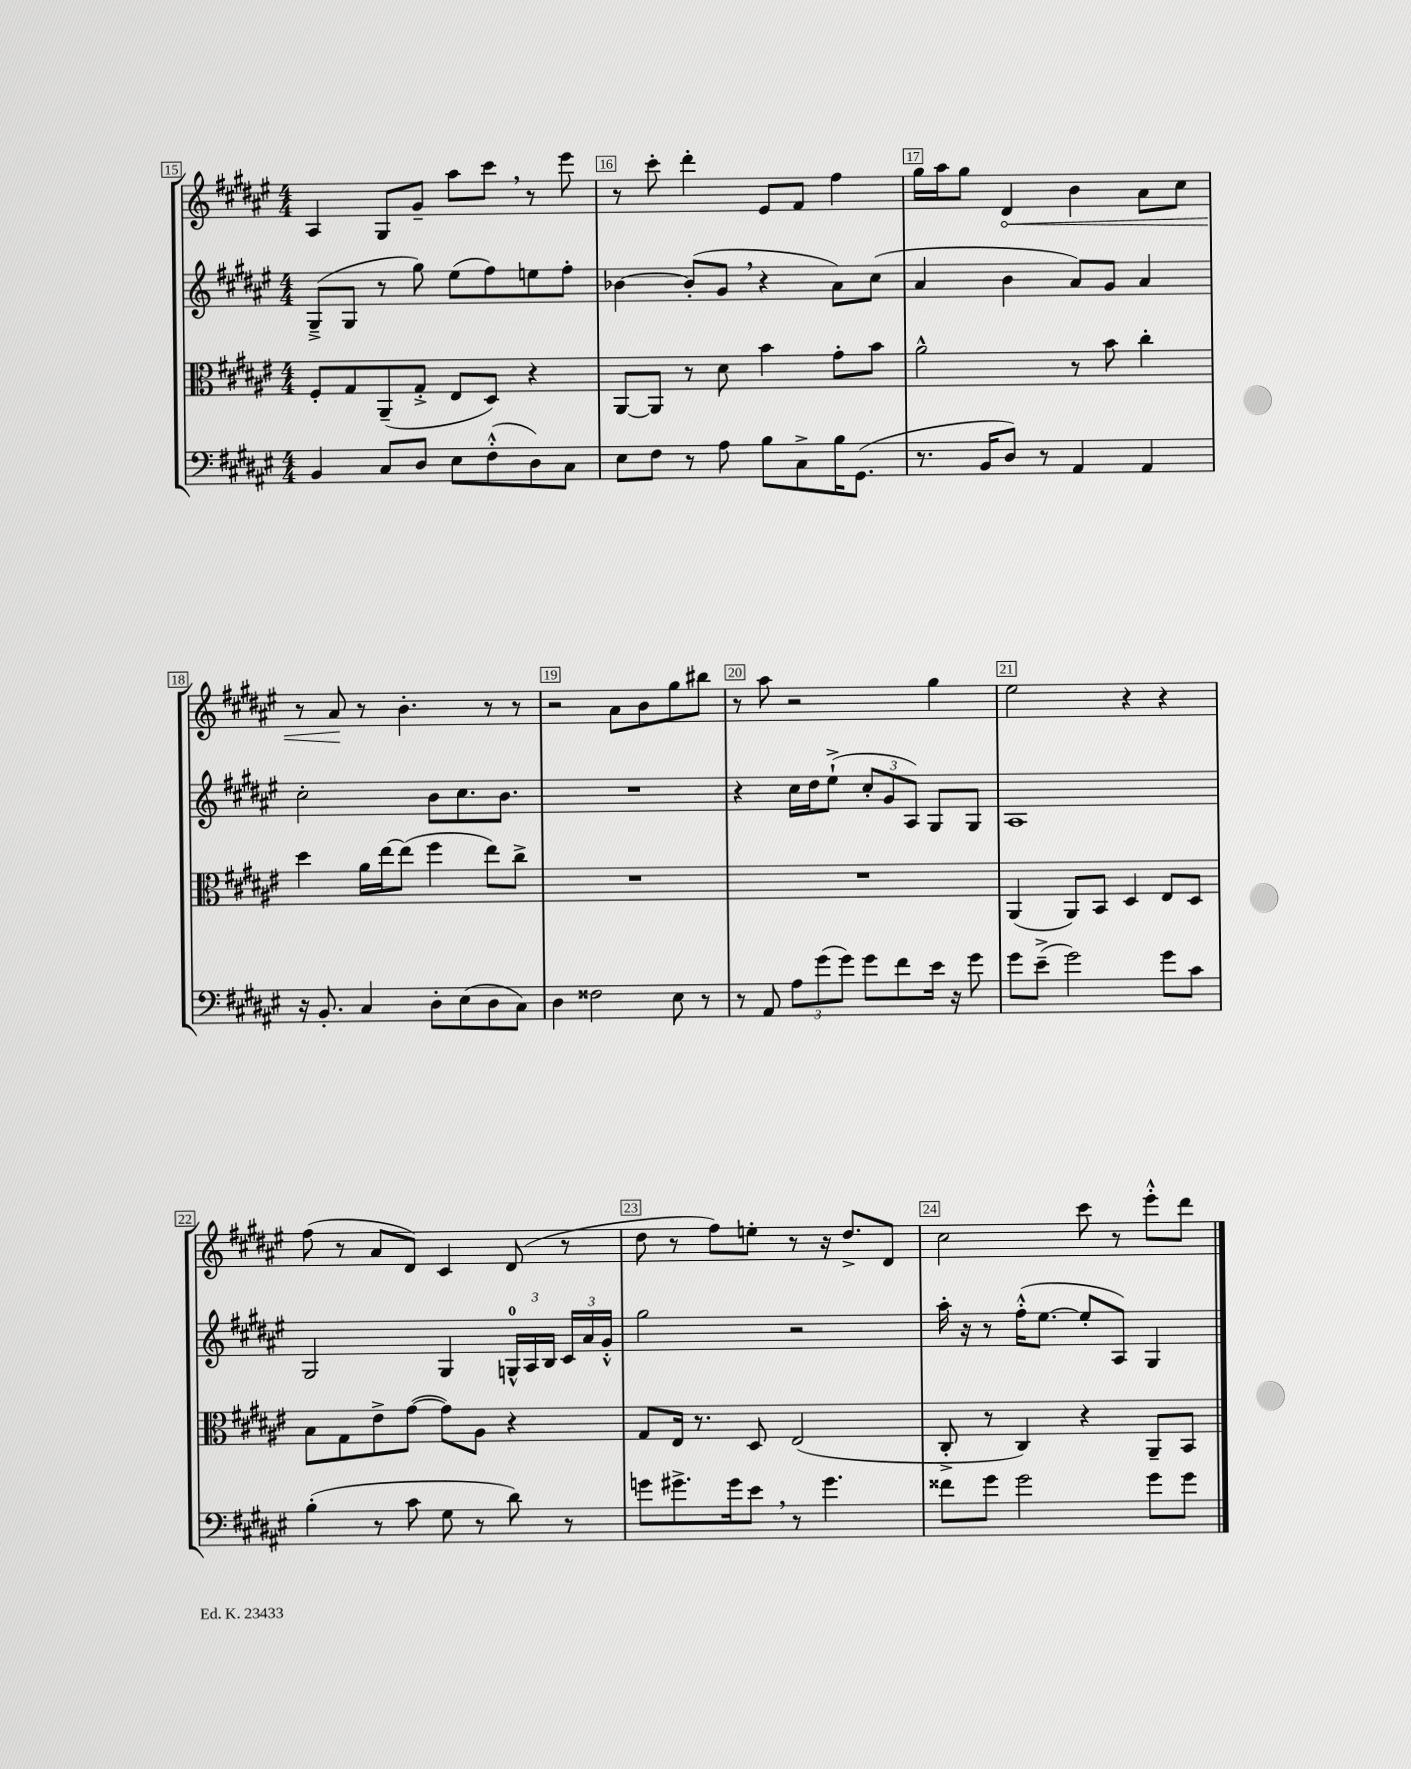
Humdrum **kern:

**kern	**kern	**kern	**kern	**dynam
*part4	*part3	*part2	*part1	*part1
*staff4	*staff3	*staff2	*staff1	*staff1
*clefF4	*clefC3	*clefG2	*clefG2	*
*k[f#c#g#d#a#e#]	*k[f#c#g#d#a#e#]	*k[f#c#g#d#a#e#]	*k[f#c#g#d#a#e#]	*
*M4/4	*M4/4	*M4/4	*M4/4	*
=15	=15	=15	=15	=15
4BB/	8F#'/L	(8G#~^/L	4A#/	.
.	8G#/	8G#/J	.	.
8C#/L	(8AA#~/	8r	8G#/L	.
8D#/J	8G#'^/J	8gg#\)	8g#~/J	.
8E#\L	8E#/L	(8ee#\L	8aa#\L	.
(8F#'^^\	8D#/J)	8ff#\)	8ccc#,\J	.
8D#\)	4r	8een\	8r	.
8C#\J	.	8ff#'\J	8eee#\	.
=16	=16	=16	=16	=16
8E#\L	[8AA#/L	[4b-X\	8r	.
8F#\J	8AA#/J]	.	8ccc#'\	.
8r	8r	(8b-'/L]	4ddd#'\	.
8A#\	8d#\	8g#,/J	.	.
8B\L	4b\	4r	8e#/L	.
8C#^\	.	.	8f#/J	.
16B\K	8g#'\L	8a#\L)	4ff#\	.
(8.GG#\J	.	.	.	.
.	8b\J	(8cc#\J	.	.
=17	=17	=17	=17	=17
8.r	2a#^^\	4a#/	16gg#\LL	.
.	.	.	16aa#\J	.
.	.	.	8gg#\J	.
16BB/KL	.	.	.	.
!	!	!	!	!LO:HP:b
8D#/J)	.	4b\	4d#/	<
8r	.	.	.	.
4AA#/	8r	8a#/L)	4b\	.
.	8b\	8g#/J	.	.
4AA#/	4cc#'\	4a#/	8a#\L	.
.	.	.	8cc#\J	.
!!LO:LB:g=z
=18	=18	=18	=18	=18
16r	4dd#\	2cc#'\	8r	.
8.BB'/	.	.	.	.
.	.	.	8a#/	.
4C#/	16a#\LL	.	8r	[
.	[16ee#\J	.	.	.
.	(8ee#\J]	.	4.b'\	.
8D#'\L	4ff#\	8b\L	.	.
(8E#\	.	8.cc#\	.	.
8D#\	8ee#\L)	.	8r	.
.	.	8.b\J	.	.
8C#\J)	8cc#^\J	.	8r	.
=19	=19	=19	=19	=19
4D#\	1r	1r	2r	.
2F##X\	.	.	.	.
.	.	.	8a#\L	.
.	.	.	8b\	.
8E#\	.	.	8gg#\	.
8r	.	.	8bb#X\J	.
=20	=20	=20	=20	=20
8r	1r	4r	8r	.
8AA#/	.	.	8aa#\	.
12A#\L	.	16cc#\LL	2r	.
.	.	16dd#\J	.	.
(12g#\	.	.	.	.
.	.	(8ee#`^\J	.	.
12g#\J)	.	.	.	.
8g#\L	.	12cc#'/L	.	.
.	.	12g#/	.	.
8f#\	.	.	.	.
.	.	12A#/J)	.	.
16e#\Jk	.	8G#/L	4gg#\	.
16r	.	.	.	.
8g#\	.	8G#/J	.	.
=21	=21	=21	=21	=21
8g#\L	(4AA#/	1A#	2ee#\	.
(8e#~^\J	.	.	.	.
2g#\)	8AA#/L)	.	.	.
.	8BB/J	.	.	.
.	4D#/	.	4r	.
8g#\L	8E#/L	.	4r	.
8c#\J	8D#/J	.	.	.
!!LO:LB:g=z
=22	=22	=22	=22	=22
(4B'\	8B\L	2G#/	(8ff#\	.
.	8G#\	.	8r	.
8r	8e#^\	.	8a#/L	.
8c#\	([8g#\J	.	8d#/J)	.
8G#\	8g#\L])	4G#/	4c#/	.
8r	8A#\J	.	.	.
8d#\)	4r	24Gn^^/LL	(8d#/	.
.	.	24A#/	.	.
.	.	24B/JJ	.	.
8r	.	24c#/LL	8r	.
.	.	24a#/	.	.
.	.	24g#'^^/JJ	.	.
=23	=23	=23	=23	=23
8gn\L	8G#/L	2gg#\	8dd#\	.
8.g#X^\	16E#/Jk	.	8r	.
.	8.r	.	.	.
.	.	.	8ff#\L)	.
16g#\k	.	.	.	.
8e#,\J	8D#/	.	8een'\J	.
8r	(2E#/	2r	8r	.
4.g#\	.	.	16r	.
.	.	.	8.dd#^/L	.
.	.	.	8d#/J	.
=24	=24	=24	=24	=24
8f##X\L	8C#'^/	16aa#'\	2cc#\	.
.	.	16r	.	.
8g#\J	8r	8r	.	.
2g#\	4C#/)	(16ff#'^^\KL	.	.
.	.	[8.ee#\J	.	.
.	4r	8ee#'/L]	8ccc#\	.
.	.	8A#/J)	8r	.
8g#\L	8AA#~/L	4G#/	8eee#'^^\L	.
8g#\J	8BB/J	.	8ddd#\J	.
==	==	==	==	==
*-	*-	*-	*-	*-
